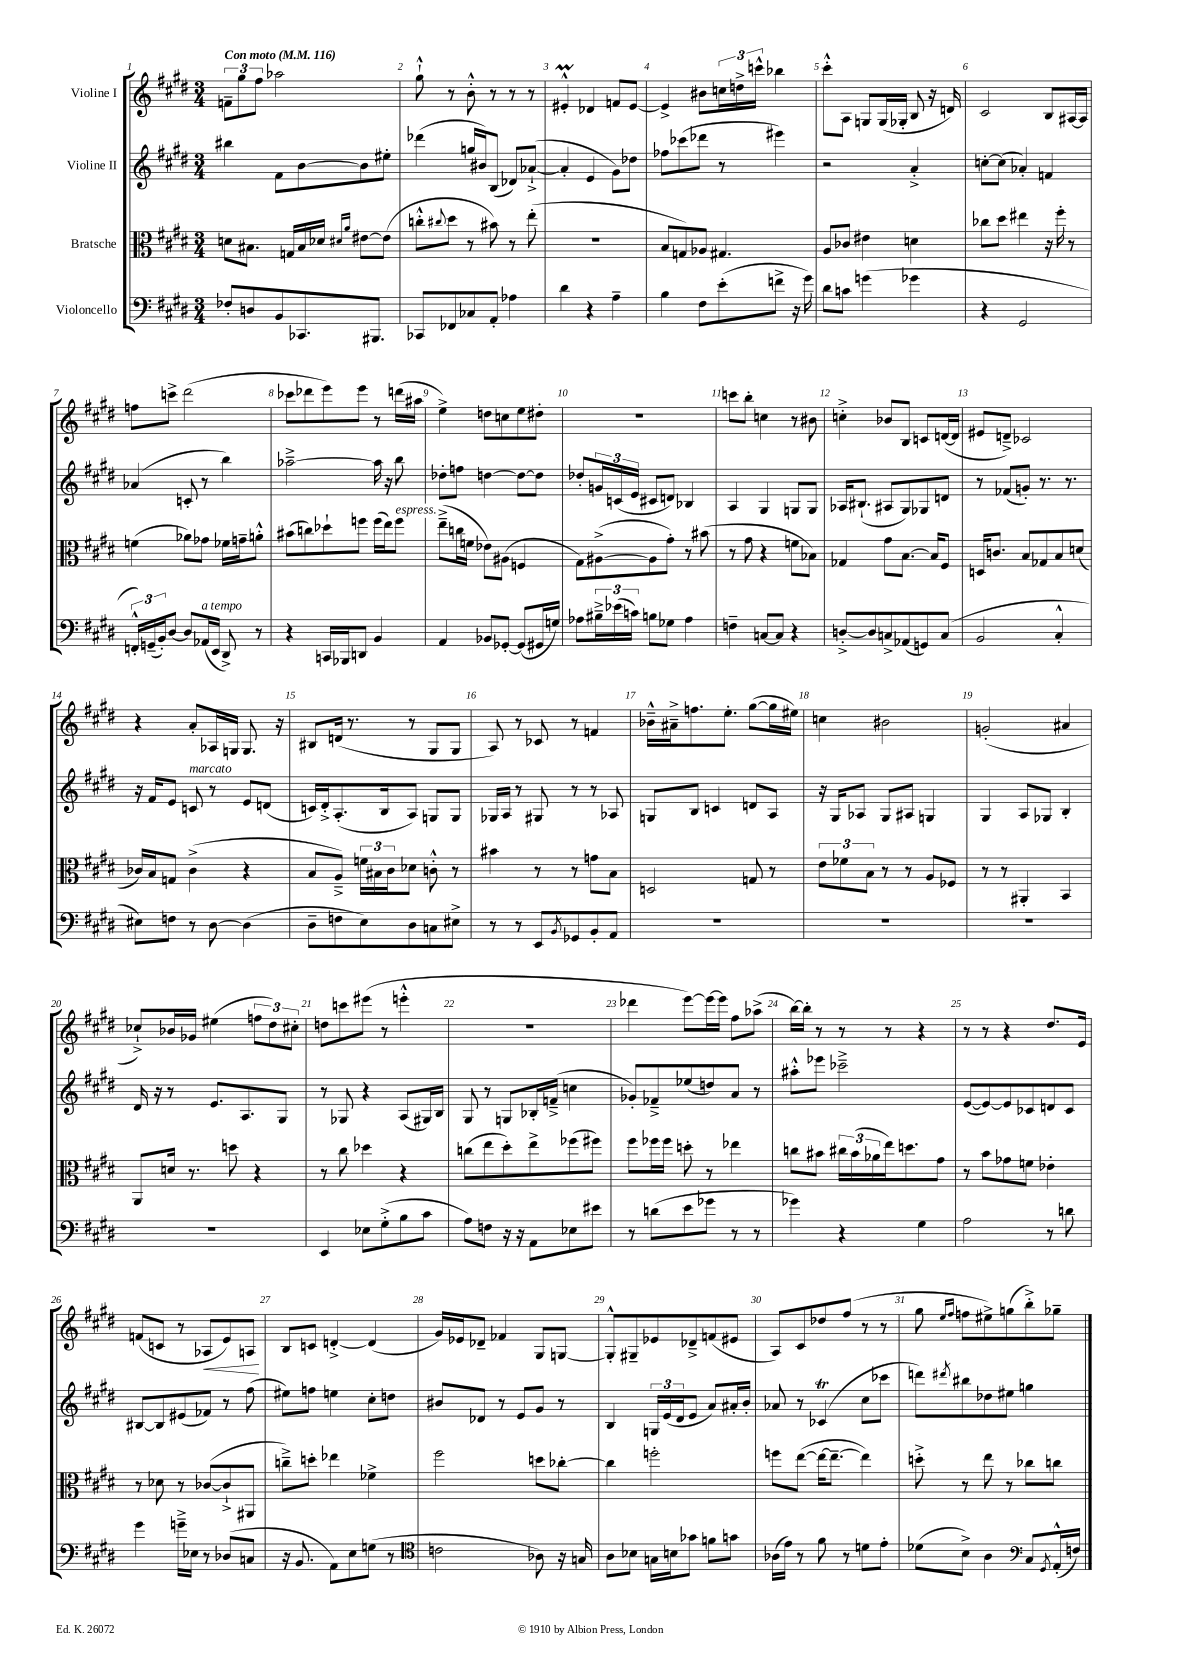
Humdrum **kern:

**kern	**kern	**kern	**kern
*staff4	*staff3	*staff2	*staff1
*clefF4	*clefC3	*clefG2	*clefG2
*k[f#c#g#d#]	*k[f#c#g#d#]	*k[f#c#g#d#]	*k[f#c#g#d#]
*M3/4	*M3/4	*M3/4	*M3/4
*MM116	*MM116	*MM116	*MM116
8F-'	8d	4bb#	12f~
.	.	.	12gg#
8D	8.B#	.	.
.	.	.	12ff#
8BB	.	8f#	2aa-
.	16G	.	.
8.CC-	16B#	[8b	.
.	16d-	.	.
.	16qqd#	.	.
.	16qqa	.	.
.	[8e#	8b]	.
8.BBB#	.	.	.
.	(8e#]	8ee#'	.
=	=	=	=
8CC-	8cc'^^	(4ddd-	8gg#`^^
.	8qqcc#	.	.
8FF-	8dd#	.	8r
8C-	8r	16gg	8b'^^
.	.	16b#)	.
8AA'	8b#)	(8B	8r
4A-	8r	8d-)	8r
.	(8ee'	([8a-`^	8r
=	=	=	=
4d#	2.r	4a-']	4e#'^^
4r	.	4e	4d-
4A~	.	8g#)	8f
.	.	8dd-	[8e#
=	=	=	=
4B	8B	8ff-	4e#^]
.	8G)	(8ccc-	.
8F#	8A-	8ddd-	8b#
(8e'	4.G#	8r	24cc
.	.	.	24dd^
.	.	.	24ccc^^
8f^	.	4eee#)	4bb-
16r	.	.	.
16g#)	.	.	.
=	=	=	=
8d#	8A	2r	8ccc#'^^
8c	8c-	.	8A
(4g	4e#	.	8G
.	.	.	(16G
.	.	.	16G-'
4g-	4d	4a'^	8B
.	.	.	16r
.	.	.	16d)
=	=	=	=
4r	8cc-	[8cc'	2c#
.	8dd#	(8cc]	.
2GG#	4ee#	4a-')	.
.	16r	4f	8B
.	16ff#'	.	.
.	8r	.	[16A#
.	.	.	16A#]
=	=	=	=
24FF'^^)	(4f	(4a-	8ff
(24GG~	.	.	.
24BB')	.	.	.
[8D#	.	.	8ccc^
8D#]	8a-)	8c'	(2ddd#
(16AA-	8g-	8r	.
16EE	.	.	.
8DD#^)	16f-	4bb)	.
.	16g~	.	.
8r	8a'^^	.	.
=	=	=	=
4r	(8b#	[2aa-~^	8ccc-
.	8cc)	.	8ddd-
16CC	8dd-`	.	8eee)
16BBB-	.	.	.
8DD	8ff	.	8eee
4BB	(16ff	16aa-]	8r
.	16ee)	16r	.
.	8ff	8bb	(16ddd
.	.	.	16aa#
=	=	=	=
4AA	(8ee~^	8dd-'	4ee^)
.	16cc	8ff	.
.	16f	.	.
8BB-	8e-)	[4dd	8dd
[8GG-'	(8A#	.	8cc
(8GG-]	4F	8dd_	8ee
16GG#	.	8dd]	8dd#'
16G)	.	.	.
=	=	=	=
8A-	8G#)	8dd-'	2.r
24B#~^	([8A#^	24g	.
(24e-	.	(24c	.
24c)	.	24e	.
8B	8A#]	8c#	.
8G-	8g#')	8d)	.
4A-	8r	4B-	.
.	(8b#	.	.
=	=	=	=
4F~	8r	4A	8ccc
.	8g#	.	8bb'
[8C	4r	4G#	4cc
8C]	.	.	.
4r	8f	8G	8r
.	8B-)	8G	8b#
=	=	=	=
[8D'^	4G-	16A-	4cc'^
.	.	(8.B#`	.
8D]	.	.	.
8C^	8g#	8A#	8b-
(8AA-	[8.B	8G#)	8B
8GG)	.	8G-	8c
.	16B]	.	.
(8C	8F#	8d	([16d
.	.	.	16d]
=	=	=	=
2BB	16D	8r	8e#
.	8.c	.	.
.	.	(8f-	8d~^)
.	8B	8g')	2c-
.	8G-	8.r	.
4C#'^^	8B	.	.
.	.	8.r	.
.	(8d	.	.
=	=	=	=
8E#)	16c-)	16r	4r
.	16B	16f#	.
8F	8G	8e	.
8r	(4c-^	8c	8a'
[8D#	.	8r	16A-
.	.	.	16G
(4D#]	4r	8e	8.G
.	.	(8d	.
.	.	.	16r
=	=	=	=
8D#~	8B	16c)	8B#
.	.	16d#'^	.
8F	8A~^)	(8.A'	(16d
.	.	.	8.r
8E)	24f	.	.
.	24B#	.	.
.	.	16B	.
.	24c#	.	.
8D#	8d-	8A)	8r
8C	8c'^^	8G	8G#
8E#^	8r	8G	8G#
=	=	=	=
8r	4b#	16G-	8A)
.	.	16A	.
8r	.	8r	8r
8EE	8r	8G#	8c-
8qBB	.	.	.
8GG-	8r	8r	8r
8BB'	8g	8r	4f
8AA	8B	8A-	.
=	=	=	=
2.r	2D	8G	16b-~^^
.	.	.	16a#~^
.	.	8B	8.ff
.	.	4c	.
.	.	.	8.ee'
.	8G	8d	([8gg#
.	8r	8A	16gg#]
.	.	.	16ee#)
=	=	=	=
2.r	12e	16r	4cc
.	.	16G#	.
.	12f-	.	.
.	.	8A-	.
.	12B	.	.
.	8r	8G#	2b#
.	8r	8A#	.
.	8A	4G	.
.	8F-	.	.
=	=	=	=
2.r	8r	4G#	(2g'
.	8r	.	.
.	4AA#'	8A	.
.	.	8G-	.
.	4BB	4B'	4a#
=	=	=	=
2.r	8AA	16d#	8cc-`^)
.	.	16r	.
.	16d	8r	16b-
.	8.r	.	16g-
.	.	8.e	(4ee#
.	8dd	.	.
.	.	8.A	.
.	4r	.	12ff
.	.	.	12dd#)
.	.	8G#	.
.	.	.	12cc#'
=	=	=	=
4EE	8r	8r	8dd
.	8cc#	8G-	8ccc
8E-	4dd-	4r	(8eee#
(8G#'^	.	.	8r
8B	4r	(8A	4eee'^^
8c#	.	16G#)	.
.	.	16B	.
=	=	=	=
8A)	(8cc	8G#	2.r
8F	8ee	8r	.
16r	8dd#')	8G	.
16r	.	.	.
8AA	8ee^	16B-'	.
.	.	(16f~^	.
8E-	(8ff-	4cc	.
8e#	8ff#)	.	.
=	=	=	=
8r	8ff#	8g-')	4ddd-
(8d	16ff-	8f-~^	.
.	16ff-	.	.
8e	8dd'	(8ee-	[8eee)
8g-	8r	8dd)	16eee_
.	.	.	16eee]
8r	4ee-	8a	8ff#
8r	.	8r	(8aa-^
=	=	=	=
4g-)	8cc	8aa#'^^	[16bb)
.	.	.	16bb']
.	8b#	8eee-	8r
4r	24cc#	2ccc-~^	8r
.	(24b#	.	.
.	24a-	.	.
.	16ee)	.	8r
.	8.dd	.	.
4G#	.	.	4r
.	8g#	.	.
=	=	=	=
2A	8r	([8e	8r
.	8b	8e_)	8r
.	8g-	8e]	4r
.	8f	8c-	.
8r	4e-'	8d	8.dd#
8d	.	8c-	.
.	.	.	16e
=	=	=	=
4g#	8r	[8B#	(8f
.	8d-	8B#]	8c
16g~^	8r	(8e#	8r
16E-	.	.	.
8r	([8c-	8f-)	8A-
(8D-	8c-`^]	8r	8e)
8C	8AA#	(8ff#	8A
=	=	=	=
16r	8cc~^)	8ee#)	8B
8.BB	.	.	.
.	8dd'	8ff	8c
8AA)	4ee-	4ee	[4d'^
8E	.	.	.
(8G	4f-^	8cc#'	(4d]
8r	.	8dd	.
=	=	=	=
*clefC4	*	*	*
2c	2ff#	8b#	16g#)
.	.	.	16e-
.	.	8d-	8d-~
.	.	8r	4f-
.	.	8e	.
8A-)	8dd	8g#	8G#
16r	[8cc-'	8r	[8G
16G	.	.	.
=	=	=	=
8A	4cc-]	4B	8G'^^]
8B-	.	.	8G#~
16G	2ff'	24G	8e-
.	.	(24e	.
16B	.	.	.
.	.	24d#	.
8g-	.	8e	8d-~^
8f	.	8a)	(8f
8g	.	16a#'	8e#
.	.	16b'	.
=	=	=	=
(16A-	8ff	8a-	8A)
16e)	.	.	.
8r	([8ee	8r	8c#
8f#	16ee_	(4c-	8dd-
.	8.ee~_	.	.
8r	.	.	(8ff#
8d	4ee])	8cc#	8r
8e'	.	8ccc-	8r
=	=	=	=
(8d-	8dd'^	8ddd)	8gg#
.	.	.	16qqee
.	.	8qddd#	16qqff#
8B^)	8r	8bb#	8ff
4A	8ee	8dd-	8ee#^)
.	8r	8ee#	(8gg
*clefF4	*	*	*
8C#	8cc-	4gg	8bb'^)
8qGG#	.	.	.
(16AA'^^	8cc	.	8gg-~
16F)	.	.	.
==	==	==	==
*-	*-	*-	*-
